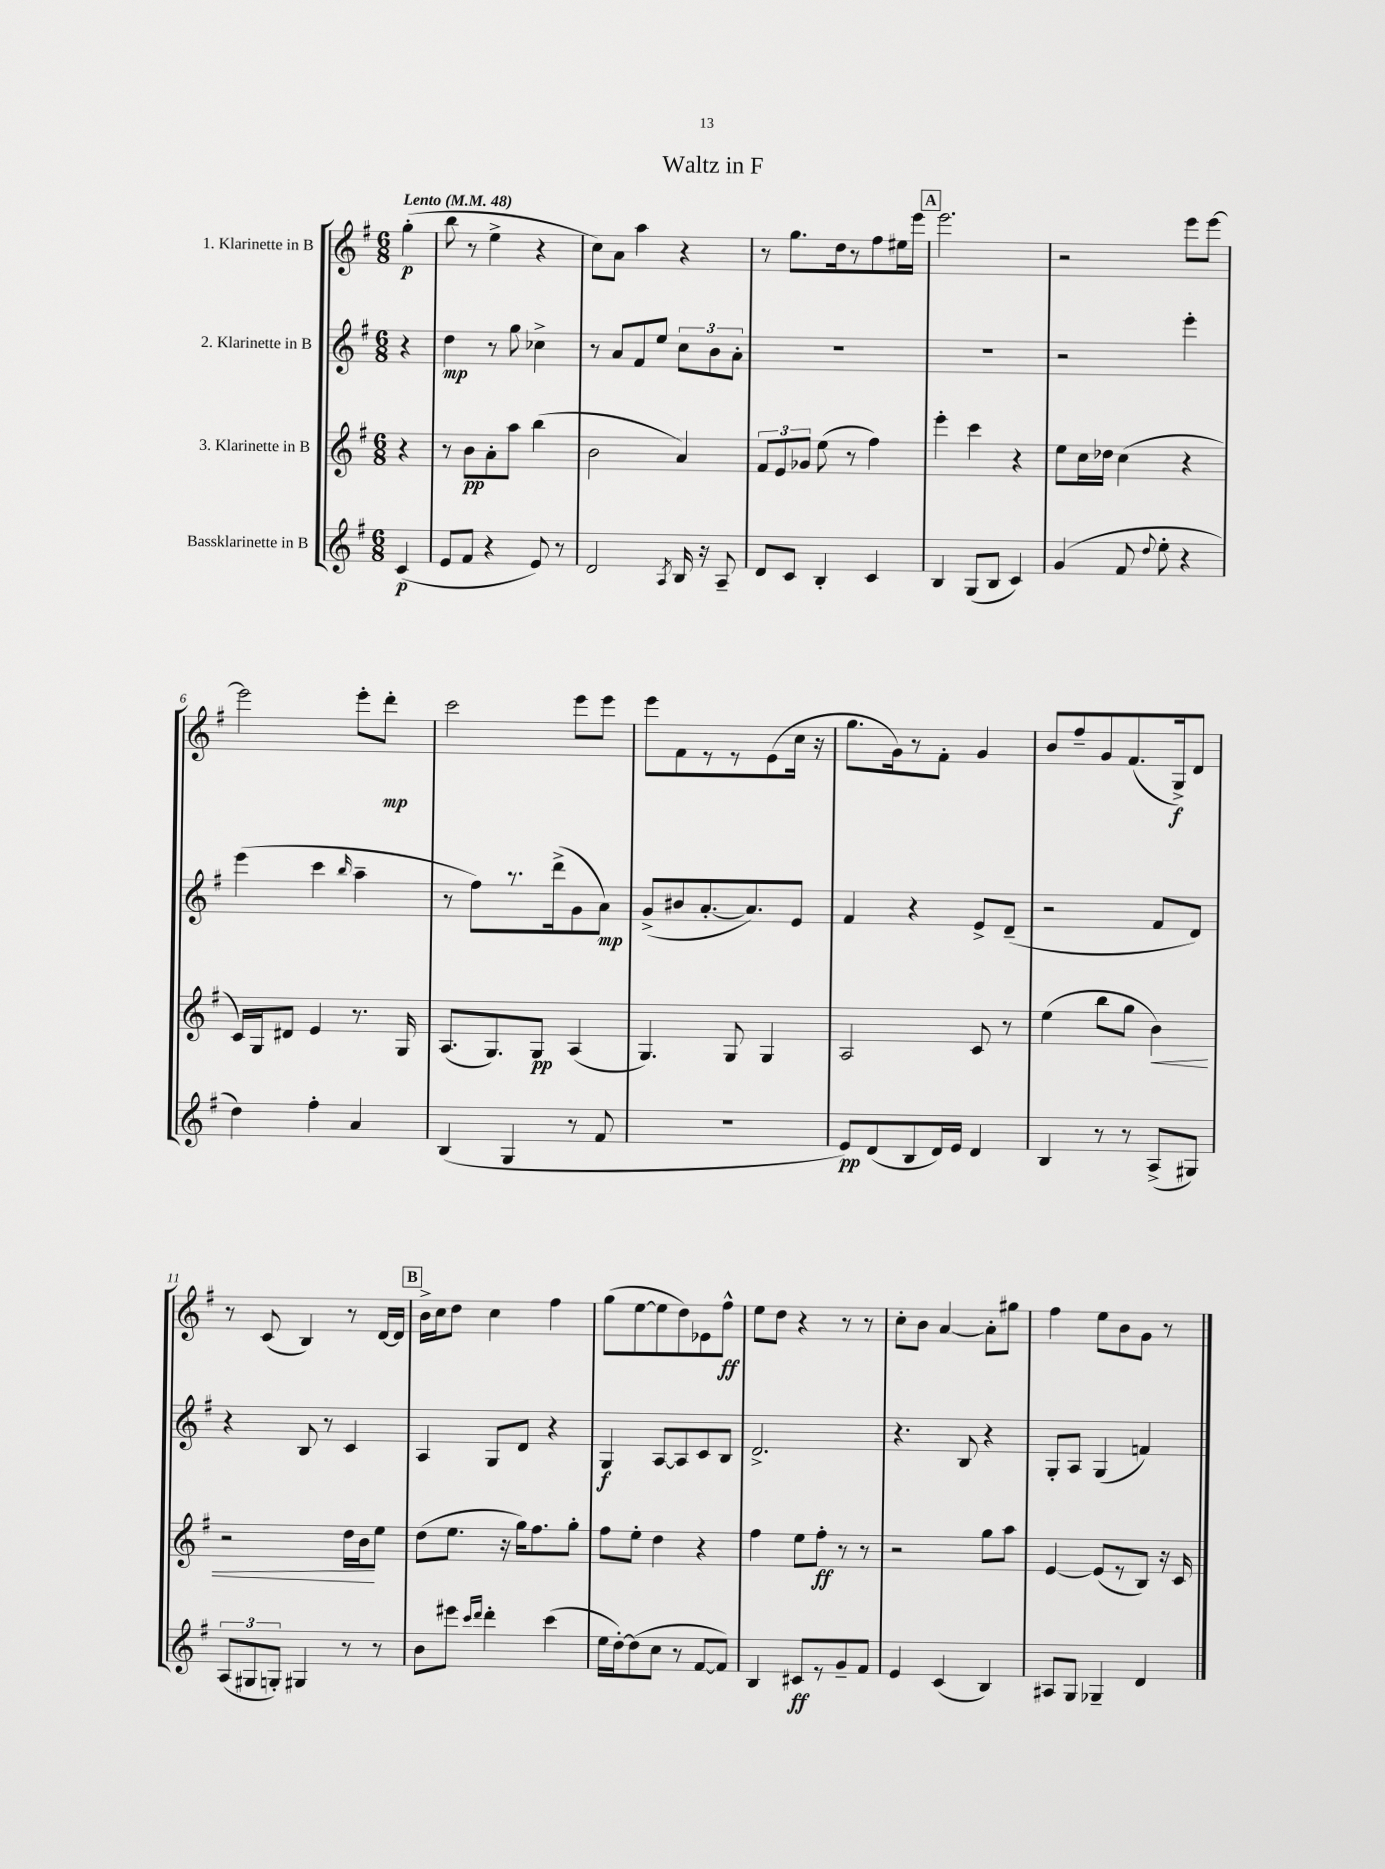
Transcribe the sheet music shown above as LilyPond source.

\header { title = "Waltz in F" }
<<
\new StaffGroup <<
\new Staff = "s0" \with { instrumentName = "1. Klarinette in B" } {
    \clef treble \key g \major \numericTimeSignature \time 6/8 \partial 4 \tempo "Lento" 4 = 48
    \autoBeamOff g''4-.\p( |
    b''8 r8 e''4-> r4 |
    c''8[) a'8] a''4 r4 |
    r8 g''8.[ d''16 r8 fis''8 eis''16 e'''16] |
    \mark \markup { \box "A" } e'''2. |
    r2 e'''8[ e'''8]~ |
    e'''2 e'''8[-. d'''8]-.\mp |
    c'''2 e'''8[ e'''8] |
    e'''8[ fis'8 r8 r8 e'8( c''16] r16 |
    g''8.[ g'16) r8 fis'8]-. g'4 |
    b'8[ fis''8-- g'8 fis'8.( g16->\f) d'8] |
    r8 c'8( b4) r8 d'16[~ d'16] |
    \mark \markup { \box "B" } b'16[-> c''16 d''8] c''4 fis''4 |
    g''8[( e''8~ e''8 d''8) ees'8 fis''8]-^\ff |
    e''8[ d''8] r4 r8 r8 |
    c''8[-. b'8] a'4~ a'8[-. gis''8] |
    fis''4 e''8[ b'8 g'8] r8 \bar "|." |
}
\new Staff = "s1" \with { instrumentName = "2. Klarinette in B" } {
    \clef treble \key g \major \numericTimeSignature \time 6/8 \partial 4
    \autoBeamOff r4 |
    d''4\mp r8 g''8 ces''4-> |
    r8 a'8[ fis'8 e''8] \tuplet 3/2 { c''8[ b'8 a'8]-. } |
    R2. |
    \mark \markup { \box "A" } R2. |
    r2 e'''4-. |
    e'''4( c'''4 \grace { b''16 } a''4-- |
    r8 fis''8[) r8. d'''16->( g'8 a'8]\mp) |
    g'8[->( bis'8 a'8.~-. a'8.) e'8] |
    fis'4 r4 e'8[-> d'8]--( |
    r2 fis'8[ d'8]) |
    r4 b8 r8 c'4 |
    \mark \markup { \box "B" } a4 g8[ d'8] r4 |
    g4\f a8[~ a8 c'8 b8] |
    d'2.-> |
    r4. b8 r4 |
    g8[-. a8] g4( f'4) \bar "|." |
}
\new Staff = "s2" \with { instrumentName = "3. Klarinette in B" } {
    \clef treble \key g \major \numericTimeSignature \time 6/8 \partial 4
    \autoBeamOff r4 |
    r8 b'8[\pp a'8-. a''8] b''4( |
    b'2 a'4) |
    \tuplet 3/2 { fis'8[ e'8 ges'8] } e''8( r8 fis''4) |
    \mark \markup { \box "A" } e'''4-. c'''4 r4 |
    e''8[ c''16 des''16] c''4( r4 |
    c'16[) g16 dis'8] e'4 r8. g16 |
    a8.[( g8.) g8]\pp a4( |
    g4.) g8 g4 |
    a2 c'8 r8 |
    e''4( b''8[ g''8] b'4\<) |
    r2 d''16[ b'16\! e''8] |
    \mark \markup { \box "B" } d''8[( e''8.] r16 g''16[) fis''8. g''8]-. |
    fis''8[ e''8]-. d''4 r4 |
    fis''4 e''8[ fis''8]-.\ff r8 r8 |
    r2 g''8[ a''8] |
    e'4~ e'8[( r8 b8]) r16 c'16 \bar "|." |
}
\new Staff = "s3" \with { instrumentName = "Bassklarinette in B" } {
    \clef treble \key g \major \numericTimeSignature \time 6/8 \partial 4
    \autoBeamOff c'4\p( |
    e'8[ fis'8] r4 e'8) r8 |
    d'2 \acciaccatura { a8 } b16 r16 a8-- |
    d'8[ c'8] b4-. c'4 |
    \mark \markup { \box "A" } b4 g8[( b8] c'4) |
    g'4( fis'8 \appoggiatura { d''8 } e''8-. r4 |
    d''4) fis''4-. a'4 |
    b4( g4 r8 fis'8 |
    R2. |
    e'8[\pp) d'8( b8 d'16) e'16] d'4 |
    b4 r8 r8 a8[->( gis8]) |
    \tuplet 3/2 { a8[( gis8 g8]-.) } gis4 r8 r8 |
    \mark \markup { \box "B" } b'8[ eis'''8] \grace { c'''16[ d'''16] } d'''4-. c'''4( |
    e''16[ d''16~-.) d''8( c''8] r8 fis'8[~ fis'8]) |
    b4 cis'8[\ff r8 g'8-- fis'8] |
    e'4 c'4( b4) |
    ais8[ g8] ges4-- d'4 \bar "|." |
}
>>
>>
